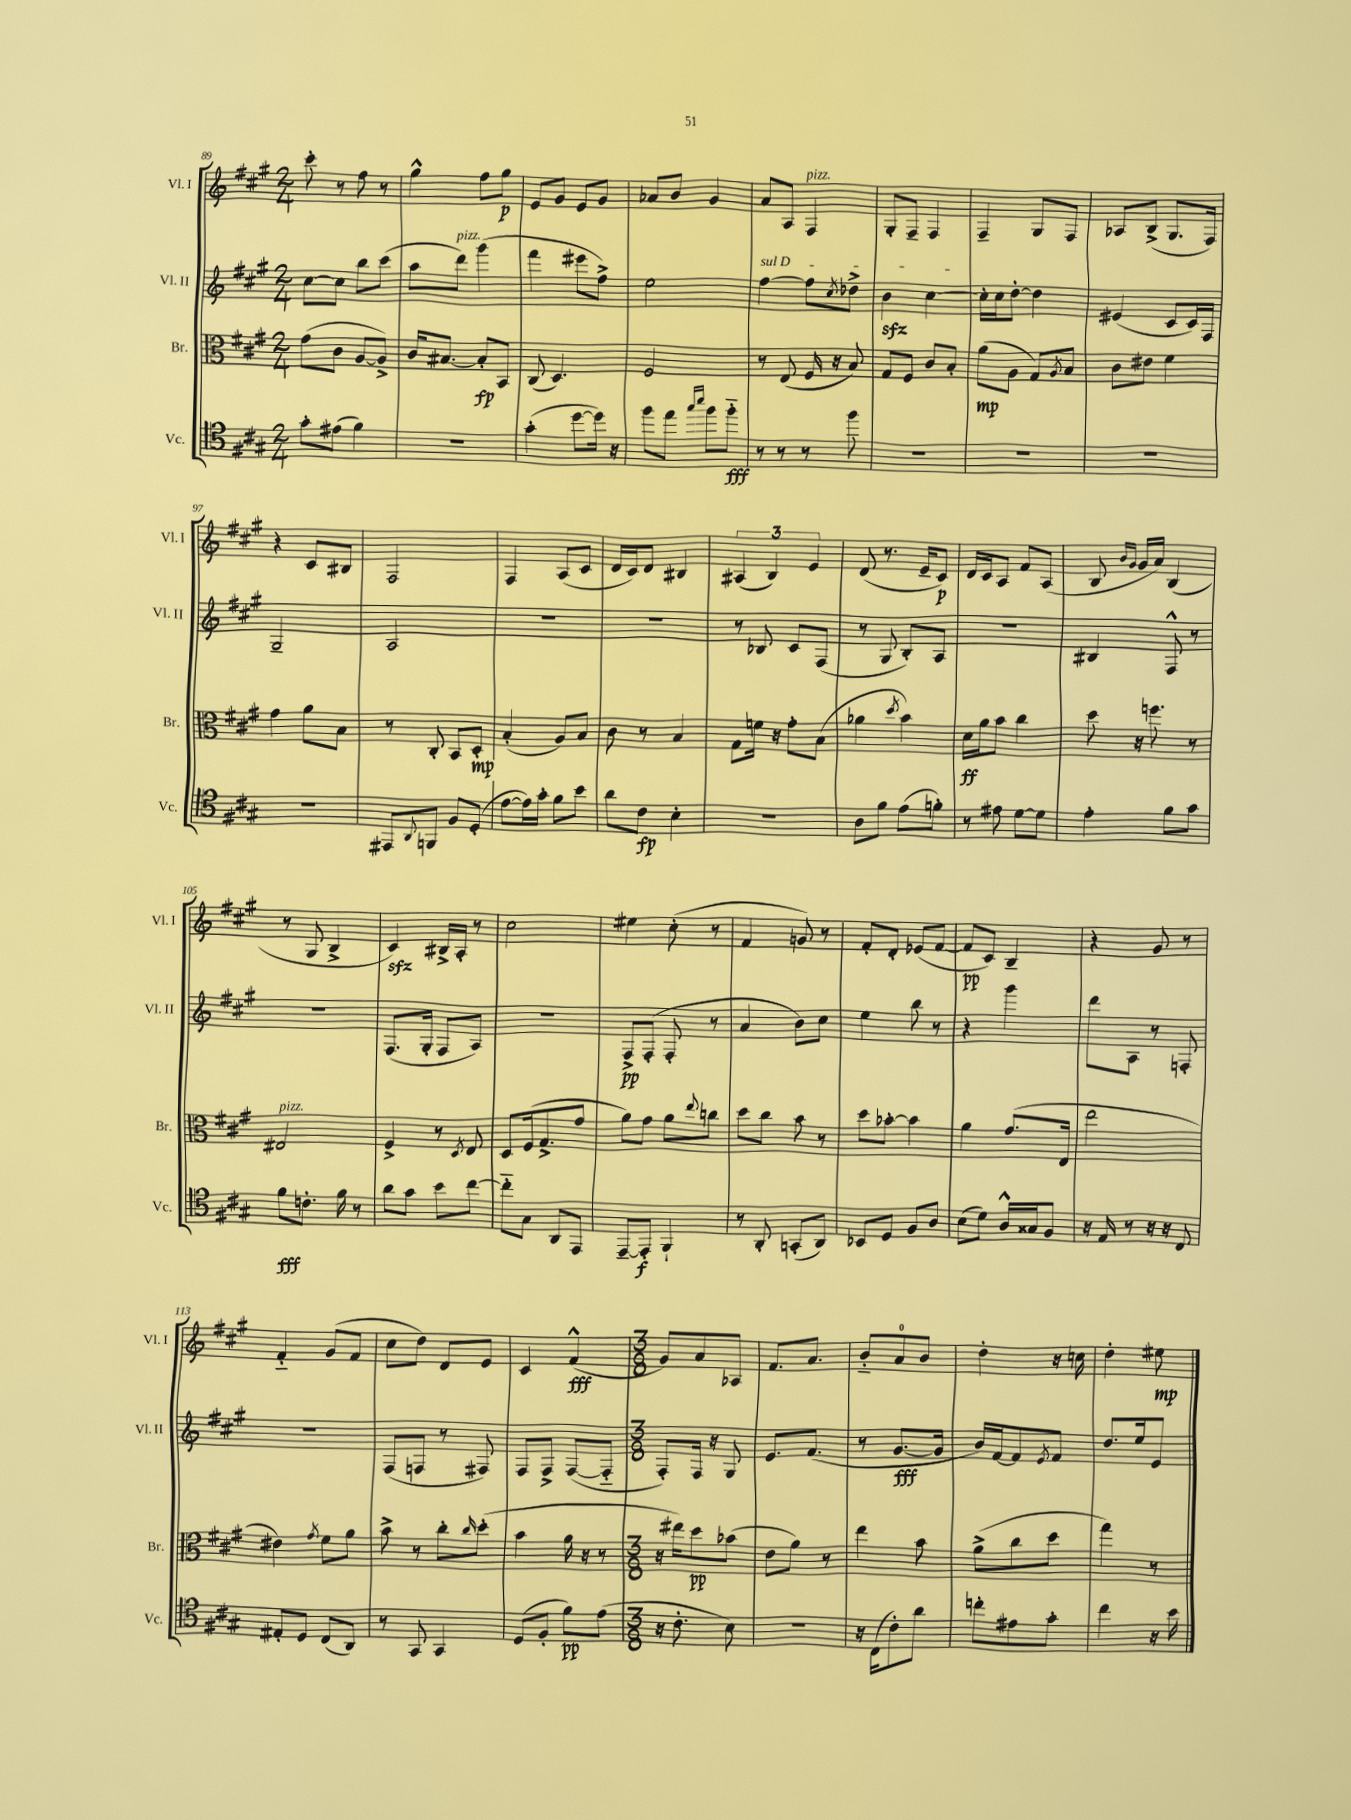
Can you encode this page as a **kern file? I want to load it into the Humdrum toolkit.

**kern	**kern	**kern	**kern
*staff4	*staff3	*staff2	*staff1
*clefC4	*clefC3	*clefG2	*clefG2
*k[f#c#g#]	*k[f#c#g#]	*k[f#c#g#]	*k[f#c#g#]
*M2/4	*M2/4	*M2/4	*M2/4
8g#'\L	(8g#\L	[8cc#\L	8ccc#'\
(8e#\J	8c#\J	8cc#\]J	8r
4f#\)	[8A/L	8bb\L	8ff#\
.	8A^/]J)	(8ccc#\J	8r
=	=	=	=
2r	16c#/LK	8aa\L	4gg#^^\
.	[8.B#/J	.	.
.	.	8ddd\J)	.
.	8B#'/]L	(4ggg#\	8ff#\L
.	8BB/J	.	8gg#\J
=	=	=	=
(4g#'\	(8C#/	4fff#\	8e/L
.	4.D/)	.	8g#/J
[8dd\L	.	8eee#\L	8e/L
16dd\]Jk)	.	8ff#^\J)	8g#/J
16r	.	.	.
=	=	=	=
8ff#\L	2F#/	2ee\	8a-/L
8ee\J	.	.	8b/J
16qqgg#/LL	.	.	.
16qqbb/JJ	.	.	.
8ff#\L	.	.	4g#/
8ff#'~\J	.	.	.
=	=	=	=
8r	8r	[4ff#\	8a/L
8r	(8E/	.	8A/J
8r	16F#/	8ff#\]L	4F#/
.	16r	.	.
.	.	8qcc#/	.
8ff#\	8B/)	8dd-^\J	.
=	=	=	=
2r	8G#/L	4b\	8G#'/L
.	8F#/J	.	8F#~/J
.	8c#/L	[4cc#\	4F#/
.	8B'/J	.	.
=	=	=	=
2r	(8a\L	16cc#'\]LL	4F#~/
.	.	16cc#\J	.
.	8A\J	[8dd'\J	.
.	8G#/L)	4dd\]	8G#/L
.	8qA/	.	.
.	8B/J	.	8F#/J
=	=	=	=
2r	8c#\L	(4e#/	8A-/L
.	8e#\J	.	(8B^/J
.	4f#\	8c#/L	8.G#/L
.	.	16c#/L)	.
.	.	16F#/JJ	16F#/Jk)
=	=	=	=
2r	4g#\	2G#~/	4r
.	8a\L	.	8c#/L
.	8B\J	.	8B#/J
=	=	=	=
8EE#/L	8r	2A/	2F#/
8qqAA/	.	.	.
8FF/J	8C#'/	.	.
8F#/L	8BB/L	.	.
(8D'/J	8D'/J	.	.
=	=	=	=
[8e\L	(4B'/	2r	4F#/
16e\]L)	.	.	.
16g#'\JJ	.	.	.
8f#\L	8A/L)	.	(8A/L
8b\J	8B/J	.	8c#/J
=	=	=	=
8a\L	8c#\	2r	16d/LL
.	.	.	16c#/J)
8c#\J	8r	.	8d/J
4B'\	4B/	.	4B#/
=	=	=	=
2r	8G#\L	8r	(6A#/
.	16f\Jk	8B-/	.
.	.	.	6B/)
.	16r	.	.
.	8g#'\L	8c#/L	.
.	.	.	6e/
.	(8B\J	(8F#/J	.
=	=	=	=
8A\L	4a-\	8r	(8d/
8f#\J	.	8G#/	8.r
.	8qdd/	.	.
(8e\L	4b\)	8B'/L)	.
.	.	.	16e~/LK
8f'\J)	.	8A/J	8c#/J)
=	=	=	=
8r	16d\LL	2r	16d/LL
.	16a\J	.	16c#/J
8e#\	8b\J	.	8A/J
[8d\L	4cc#\	.	8f#/L
8d\]J	.	.	(8A/J
=	=	=	=
4e'\	8dd\	4B#/	8B/
.	.	.	16qqb/LL
.	.	.	16qqg#/JJ
.	16r	.	16g#/LL
.	8.ff\	.	16a/JJ)
8f#\L	.	8F#^^/	(4B/
8g#\J	8r	8r	.
=	=	=	=
8f#\L	2E#/	2r	8r
8.c'\J	.	.	8G#/
.	.	.	4B^/
16f#\	.	.	.
8r	.	.	.
=	=	=	=
8a\L	4F#^/	(8.F#/L	4c#/)
8g#\J	.	.	.
.	.	16G#'/Jk	.
8b\L	8r	8F#/L	16B#^/LL
.	.	.	16A'/JJ
.	8qD/	.	.
[8cc#\J	8E/	8A/J)	8r
=	=	=	=
8cc#'~\]L	8D/L	2r	2cc#\
8G#\J	(16F#/k	.	.
.	8.G#^/	.	.
8AA/L	.	.	.
8EE/J	8g#/J	.	.
=	=	=	=
[8EE~/L	8a\L)	8F#^/L	4ee#\
8EE'/]J	8g#\J	(8F#'/J	.
4FF#`/	8a\L	8F#'/	(8cc#'\
.	8qqee/	.	.
.	8cc\J	8r	8r
=	=	=	=
8r	8dd\L	4a/	4f#/
8AA'/	8cc#\J	.	.
(8GG'/L	8b\	8b\L)	8g/)
8AA/J)	8r	8cc#\J	8r
=	=	=	=
8BB-/L	8dd\L	4ee\	8f#'/L
8D/J	[8b-'\J	.	8d'/J
8F#/L	4b-\]	8bb\	(8e-/L
8A/J	.	8r	[8f#/J
=	=	=	=
(8B\L	4a\	4r	8f#/]L
8d\J)	.	.	8c#/J)
16A^^/LL	(8.g#/L	4ggg#\	4B~/
16G##/J	.	.	.
8F#/J	.	.	.
.	16E/Jk	.	.
=	=	=	=
16r	2ee\	8ddd\L	4r
16E/	.	.	.
8r	.	8A\J	.
16r	.	8r	8g#/
16r	.	.	.
8C#/	.	8F'/	8r
=	=	=	=
8E#'/L	4e#\)	2r	4f#'~/
8D/J	.	.	.
.	8qg#/	.	.
(8C#/L	8f#\L	.	(8g#/L
8AA/J)	8a\J	.	8f#/J
=	=	=	=
8r	8b^\	(8F#/L	8cc#\L
8GG#/	8r	8F/J	8dd\J)
4GG#/	8cc#'\L	8r	8d/L
.	16qqcc#/	.	.
.	(8dd'\J	8F#/)	8e/J
=	=	=	=
(8D/L	4b\	8F#/L	4c#/
8F#'/J	.	8F#^/J	.
8f#\L)	16a\	([8F#/L	(4f#^^/
.	16r	.	.
(8e\J	8r	8F#'~/]J	.
=	=	=	=
*M3/8	*M3/8	*M3/8	*M3/8
16r	16r	8F#'/L)	8g#/L)
8.c#'\	16ee#\LK)	.	.
.	8dd\	16F#/Jk	8a/
.	.	16r	.
8B\)	(8b-\J	8G#/	8A-/J
=	=	=	=
4.r	8e\L	8.e/L	8.f#/L
.	8a\J)	.	.
.	.	(8.f#/J	8.a/J
.	8r	.	.
=	=	=	=
16r	4ee\	8r	8b'~/L
(16C#\LK	.	.	.
8c#'\)	.	[8.g#/L	8a/
8a\J	8b\	.	8b/J
.	.	16g#/]Jk	.
=	=	=	=
8cc'\L	(8a^\L	16b/LL)	4dd'\
.	.	[16f#/J	.
8e#\	8cc#\	8f#/]	.
.	.	8qe/	.
8g#'\J	8dd\J	8f#/J	16r
.	.	.	16cc\
=	=	=	=
4cc#\	4gg#\)	8.dd/L	4dd'\
.	.	16ee/k	.
16r	8r	8e/J	8ee#\
16b\	.	.	.
==	==	==	==
*-	*-	*-	*-
